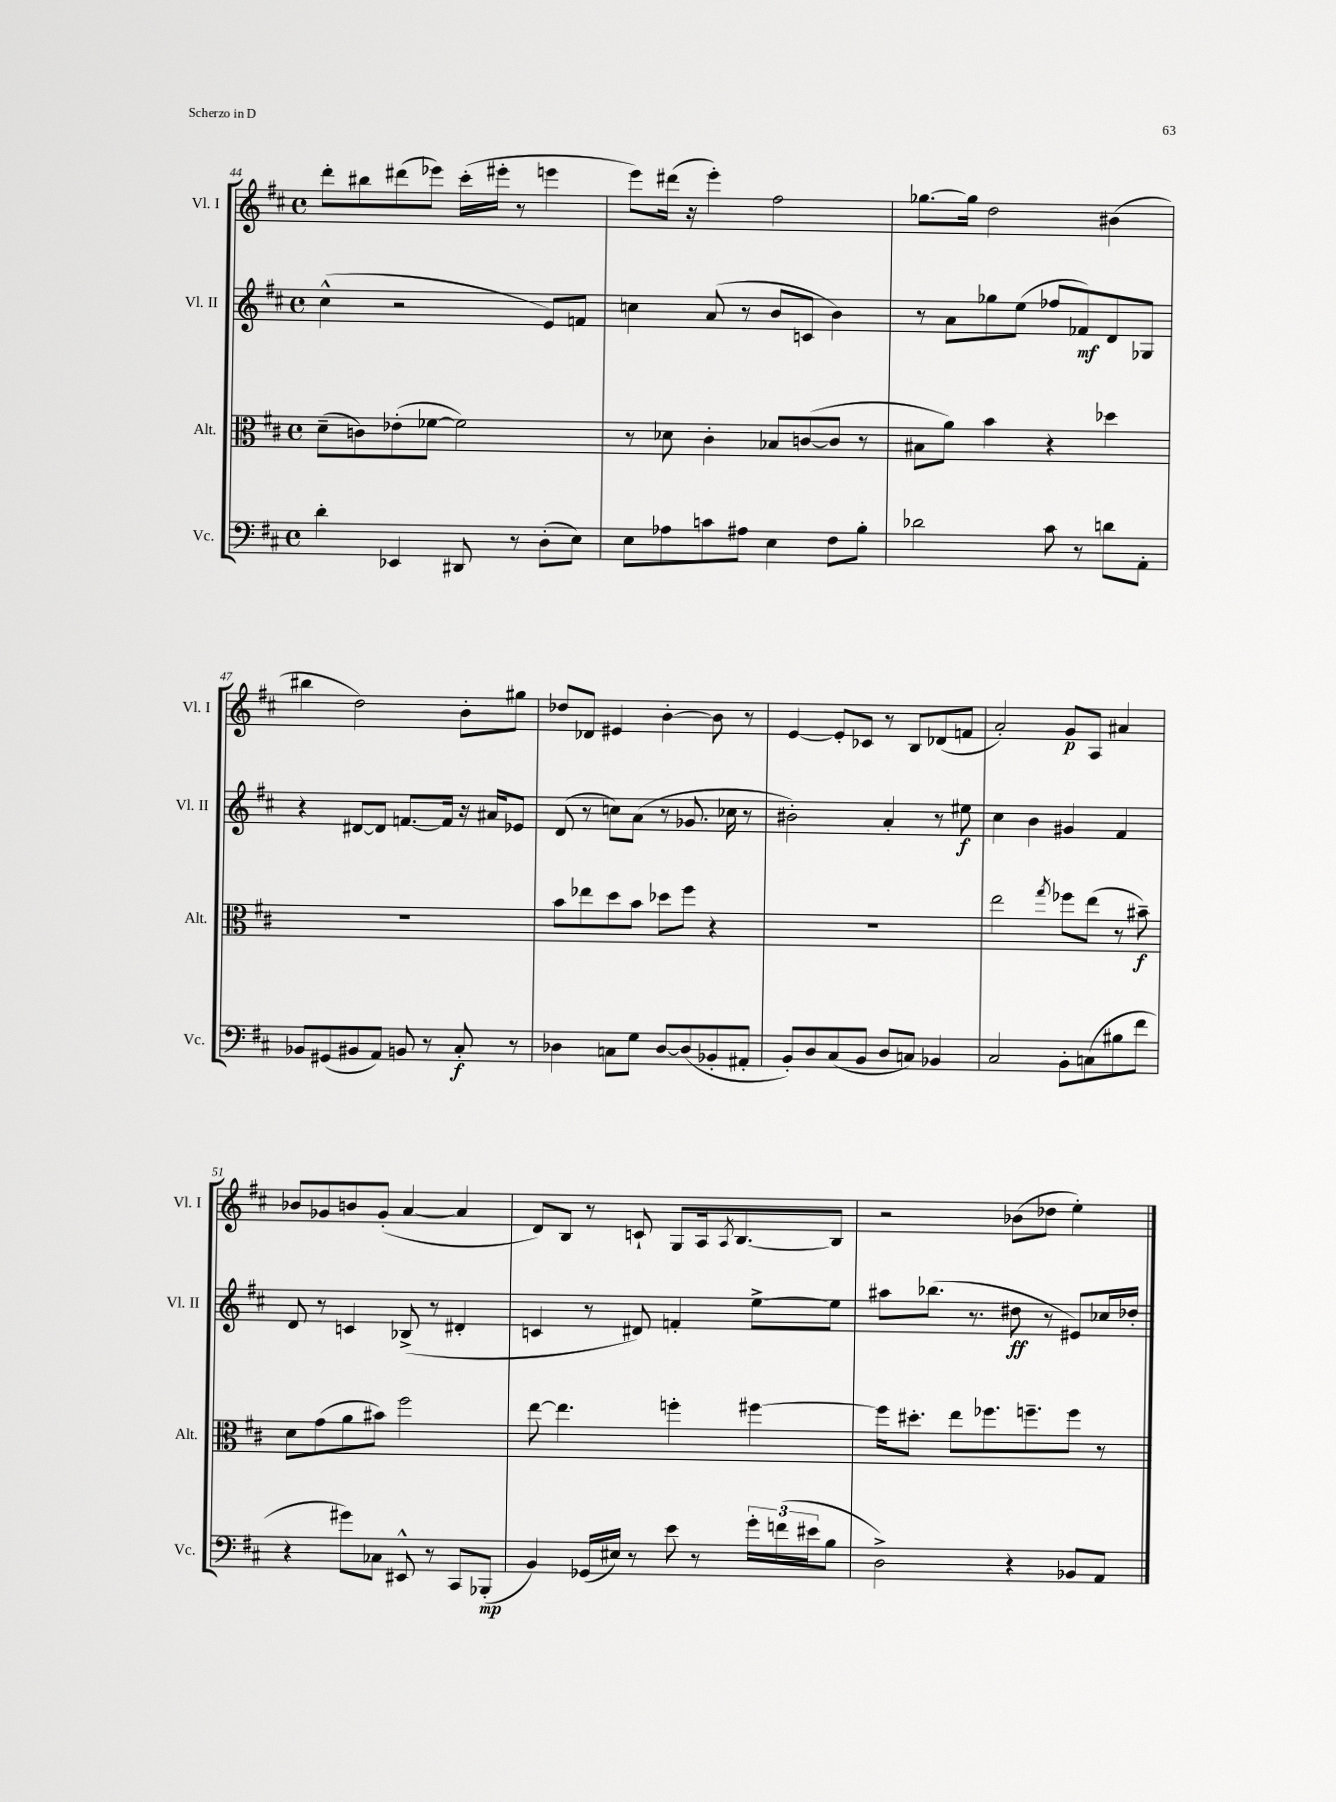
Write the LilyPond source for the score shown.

<<
\new StaffGroup <<
\new Staff = "s0" \with { instrumentName = "Vl. I" shortInstrumentName = "Vl. I" } {
    \clef treble \key d \major \defaultTimeSignature \time 4/4
    d'''8-. bis''8 dis'''8( ees'''8) cis'''16-.( eis'''16-. r8 e'''4 |
    e'''8) dis'''16( r16 e'''4-.) fis''2 |
    ges''8.~ ges''16 d''2 bis'4( |
    bis''4 d''2) b'8-. gis''8 |
    des''8 des'8 eis'4 b'4~-. b'8 r8 |
    e'4~ e'8-. ces'8 r8 b8 des'8( f'8 |
    a'2-.) g'8\p a8 ais'4 |
    bes'8 ges'8 b'8 ges'8-.( a'4~ a'4 |
    d'8) b8 r8 c'8-! g8 a16 \acciaccatura { a8 } b8.~ b8 |
    r2 bes'8( des''8 e''4-.) \bar "|." |
}
\new Staff = "s1" \with { instrumentName = "Vl. II" shortInstrumentName = "Vl. II" } {
    \clef treble \key d \major \defaultTimeSignature \time 4/4
    cis''4-^( r2 e'8) f'8 |
    c''4 a'8( r8 b'8 c'8 b'4) |
    r8 a'8 ges''8 e''8( fes''8 fes'8\mf) d'8 ges8 |
    r4 dis'8~ dis'8 f'8.~ f'16 r16 ais'16 ees'8 |
    d'8( r8 c''8) a'8( r8 ges'8. ces''16 r8 |
    bis'2-.) a'4-. r8 eis''8\f |
    cis''4 b'4 gis'4 fis'4 |
    d'8 r8 c'4 bes8->( r8 dis'4-. |
    c'4 r8 dis'8) f'4-. e''8~-> e''8 |
    ais''8 bes''8.( r8. dis''8\ff r8 eis'8) ces''16 des''16-. \bar "|." |
}
\new Staff = "s2" \with { instrumentName = "Alt." shortInstrumentName = "Alt." } {
    \clef alto \key d \major \defaultTimeSignature \time 4/4
    d'8--( c'8) ees'8-.( fes'8~ fes'2) |
    r8 des'8 cis'4-. bes8 c'8~( c'8 r8 |
    bis8 a'8) b'4 r4 des''4 |
    R1 |
    b'8 ees''8 d''8 b'8 des''8 fis''8 r4 |
    R1 |
    e''2 \acciaccatura { g''8 } fes''8 e''8( r8 bis'8--\f) |
    d'8 g'8( a'8 bis'8) fis''2 |
    e''8~ e''4. f''4-. fis''4~ |
    fis''16 dis''8.-. e''8 fes''8. f''8.-- f''8 r8 \bar "|." |
}
\new Staff = "s3" \with { instrumentName = "Vc." shortInstrumentName = "Vc." } {
    \clef bass \key d \major \defaultTimeSignature \time 4/4
    d'4-. ees,4 dis,8 r8 d8-.( e8) |
    e8 aes8 c'8 ais8 e4 fis8 b8-. |
    des'2 cis'8 r8 d'8 a,8-. |
    bes,8 gis,8( bis,8 a,8) b,8 r8 cis8-.\f r8 |
    des4 c8 g8 des8~ des8( bes,8-. ais,8-. |
    b,8-.) d8 cis8( b,8 d8 c8) bes,4 |
    cis2 b,8-. c8( bis8 fis'8 |
    r4 gis'8) ces8 eis,8-^ r8 cis,8 bes,,8-.\mp( |
    b,4) ges,16( eis16) r8 e'8 r8 \tuplet 3/2 { g'16-. f'16( eis'16 } b8 |
    d2->) r4 bes,8 a,8 \bar "|." |
}
>>
>>
\layout { \context { \Score currentBarNumber = #44 } }
